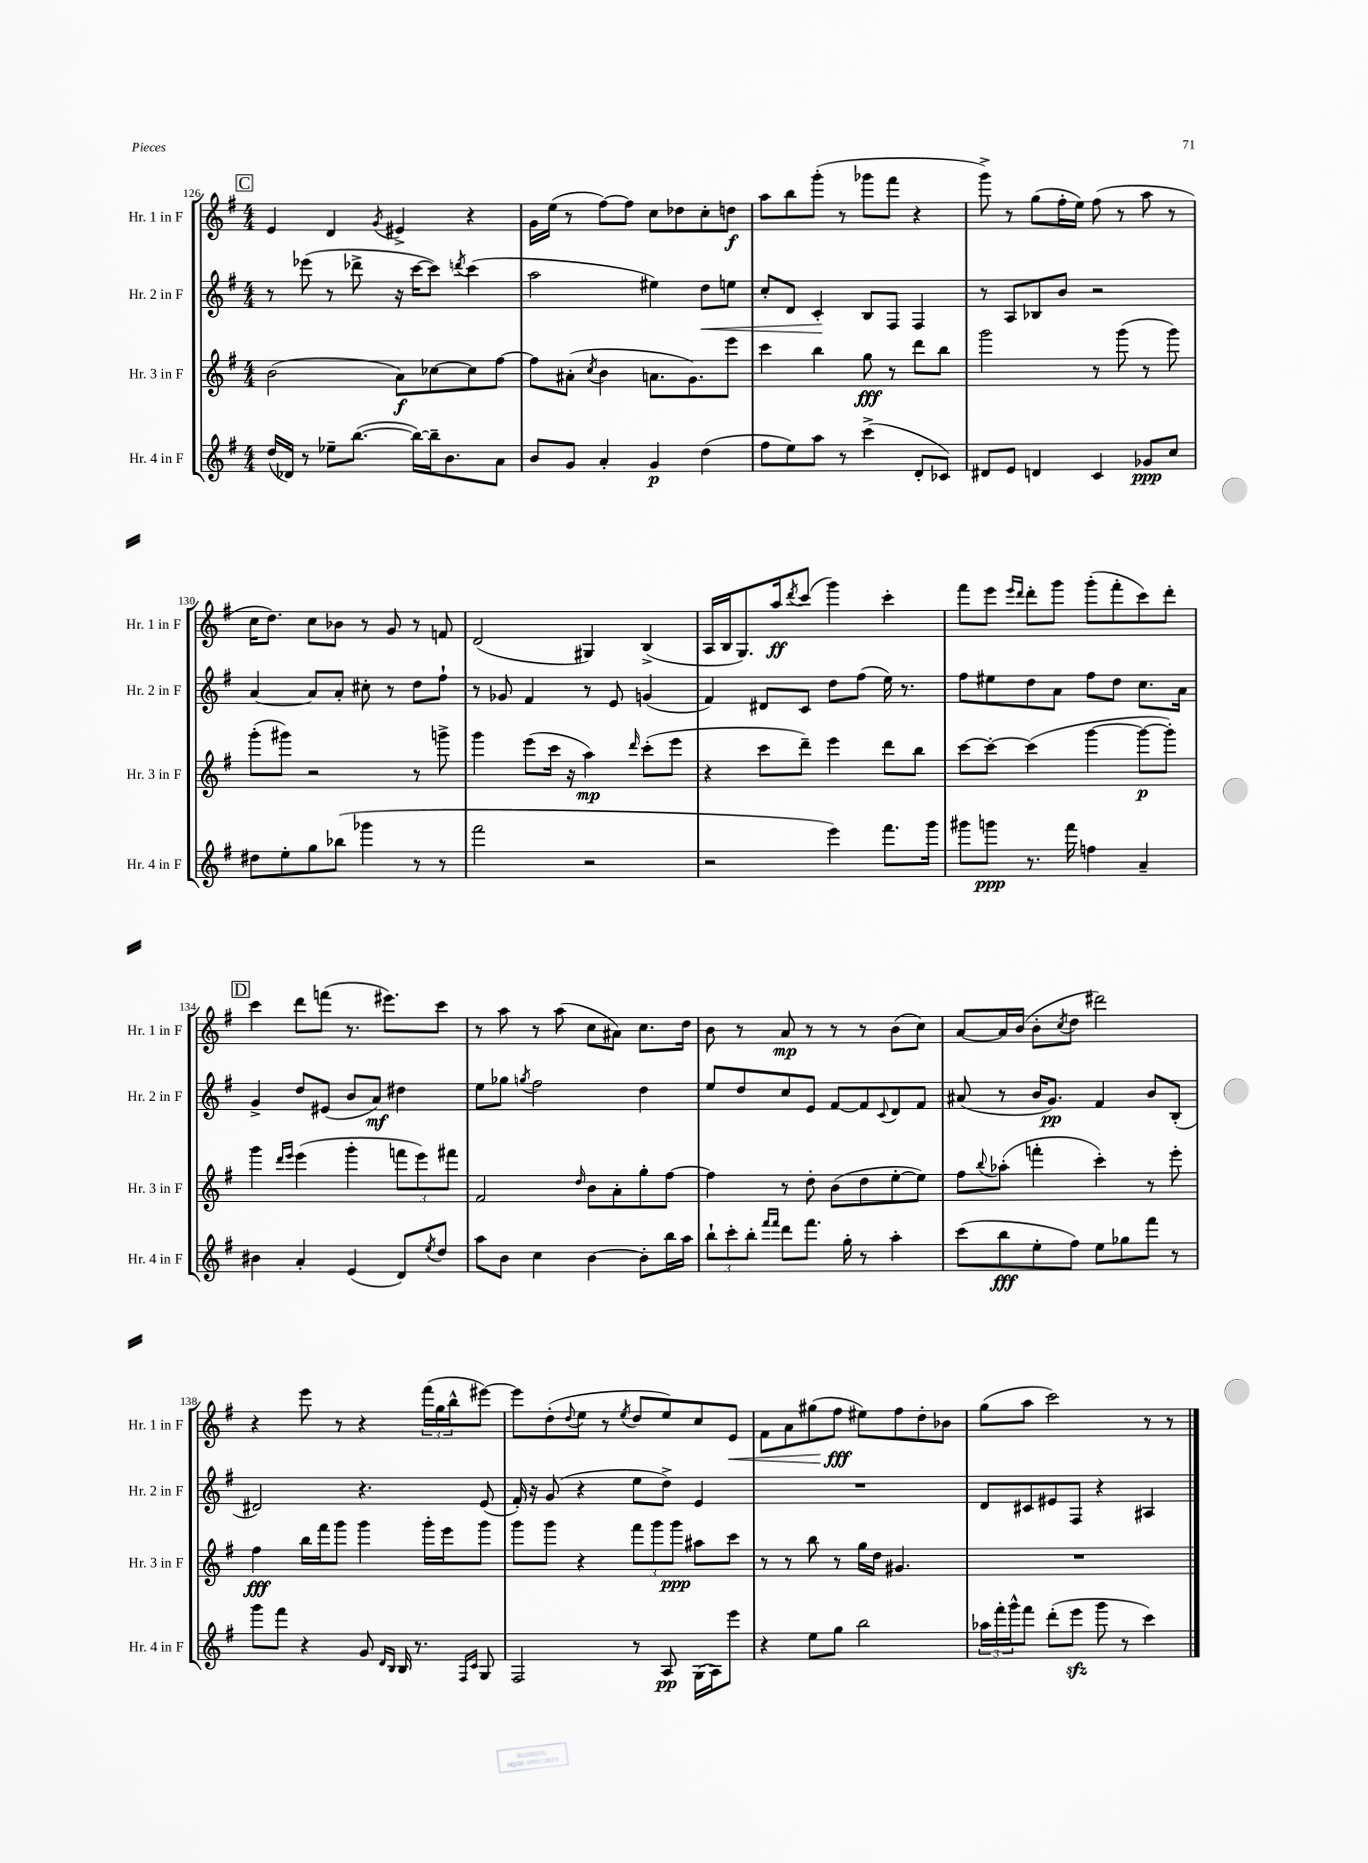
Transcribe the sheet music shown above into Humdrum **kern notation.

**kern	**kern	**kern	**kern
*staff4	*staff3	*staff2	*staff1
*clefG2	*clefG2	*clefG2	*clefG2
*k[f#]	*k[f#]	*k[f#]	*k[f#]
*M4/4	*M4/4	*M4/4	*M4/4
(16dd	(2b	8r	4e
16d-)	.	.	.
8r	.	(8eee-	.
8ee-~	.	8r	4d
([8.bb	.	8ddd-^	.
.	.	.	8qg
.	8a)	16r	4e#^
16bb_)	.	[16ccc	.
16bb~]	[8cc-	8ccc])	.
8.b	.	.	.
.	.	8qddd	.
.	8cc-]	(4ccc	4r
8a	[8ff#	.	.
=	=	=	=
8b	8ff#]	2aa	16g
.	.	.	(16ee
8g	(8a#'	.	8r
.	8qcc	.	.
4a'	4b	.	[8ff#)
.	.	.	8ff#]
4g	8.a	4ee#)	8cc
.	.	.	8dd-
.	8.g)	.	.
(4dd	.	8dd	8cc'
.	8eee	8ee	8dd
=	=	=	=
8ff#	4ccc	8cc'	8aa
8ee)	.	8d	8bb
8aa	4bb	4c'	(8ggg'
8r	.	.	8r
(4ccc^	8gg	8B	8ggg-
.	8r	8F#	8fff#
8d'	8ddd	4F#	4r
8c-)	8bb	.	.
=	=	=	=
8d#	2ggg	8r	8ggg^)
8e	.	8A	8r
4d	.	8B-	(8gg
.	.	8b	16ff#'
.	.	.	16ee)
4c	8r	2r	(8ff#
.	(8ggg	.	8r
8g-	8r	.	8aa
8cc	8ggg)	.	8r
=	=	=	=
8dd#	(8ggg'	[4a	16cc
.	.	.	8.dd)
8ee'	8ggg#)	.	.
8gg	2r	8a]	8cc
(8bb-	.	8a'	8b-
4ggg-	.	8cc#'	8r
.	.	8r	8g
8r	8r	8dd	8r
8r	8ggg^	8ff#`	8f
=	=	=	=
2fff#	4ggg	8r	(2d
.	.	8g-	.
.	(8eee	4f#	.
.	16ccc	.	.
.	16r	.	.
2r	4aa)	8r	4G#)
.	.	8e	.
.	16qqddd	.	.
.	(8ccc'	(4g	(4B^
.	8eee	.	.
=	=	=	=
2r	4r	4f#)	16A
.	.	.	16B
.	.	.	8.G)
.	8ccc	8d#	.
.	.	.	16aa
.	.	.	8qddd
.	8ddd~)	8c	(8ccc
4eee)	4eee	8dd	4ggg)
.	.	(8ff#	.
8.fff#	8ddd	16ee)	4ccc'
.	.	8.r	.
.	8bb	.	.
16ggg	.	.	.
=	=	=	=
8ggg#	[8ccc	8ff#	8fff#
8ggg	8ccc'_	8ee#	8eee
.	.	.	16qqeee
.	.	.	16qqddd
8.r	(4ccc]	8dd	8ddd'
.	.	8a	8ggg
16fff#	.	.	.
4ff	[4ggg	8ff#	(8ggg'
.	.	8dd	8fff#'
4a~	8ggg_	8.cc	8ccc)
.	8ggg'])	.	8ddd'
.	.	16a	.
=	=	=	=
4b#	4ggg	4g^	4ccc
.	16qqddd	.	.
.	16qqeee	.	.
4a'	(4eee	8dd	8ddd
.	.	(8e#	(8fff
(4e	4ggg'	8b	8.r
.	.	8a)	.
.	.	.	8.eee#)
8d)	12fff	4dd#	.
.	12eee)	.	.
8qee	.	.	.
8dd	.	.	8ccc
.	12fff#	.	.
=	=	=	=
8aa	2f#	8ee	8r
8b	.	8gg-	8aa
.	.	8qgg	.
4cc	.	2ff#	8r
.	.	.	(8aa
.	16qqdd	.	.
[4b	8b	.	8cc
.	8a'	.	8a#)
8b']	8gg'	4dd	8.cc
16bb	[8ff#	.	.
16aa	.	.	16dd
=	=	=	=
12bb`	4ff#]	8ee	8b
12ccc'	.	.	.
.	.	8dd	8r
12bb'	.	.	.
16qqfff#	.	.	.
16qqfff#	.	.	.
8ddd	8r	8cc	8a
8.fff#	8dd'	8e	8r
.	(8b	[8f#	8r
16gg'	.	.	.
8r	8dd	8f#]	8r
.	.	8qqc	.
4aa'	[8ee'	8d	(8b
.	8ee])	8f#	8cc)
=	=	=	=
(8ccc	8ff#	(8a#	[8a
.	8qqbb	.	.
8bb	(8aa-'	8r	16a]
.	.	.	(16b
8ee'	4fff'	16b	8b'
.	.	8.g)	.
.	.	.	8qcc
8ff#)	.	.	8dd
8ee	4ccc')	4f#	2ddd#)
8gg-	.	.	.
8fff#	8r	8b	.
8r	8eee'	(8B'	.
=	=	=	=
8ggg	4ff#	2d#)	4r
8fff#	.	.	.
4r	16bb	.	8eee
.	16fff#	.	.
.	8ggg	.	8r
8g	4ggg	4.r	4r
16qqd	.	.	.
16qqB	.	.	.
16B	.	.	.
8.r	.	.	.
.	16ggg'	.	(24fff#
.	.	.	24gg
.	16eee	.	.
.	.	.	24bb^^
16qqF#	.	.	.
16qqc	.	.	.
8G	8ggg	(8e	[8eee#)
=	=	=	=
2F#	8ggg	16f#')	8eee#]
.	.	16r	.
.	8ggg	(8g	(8dd'
.	.	.	8qqdd
.	4r	4r	8ee
.	.	.	8r
.	.	.	8qee
8r	12fff#	8ee	8dd
.	12ggg	.	.
8A	.	8dd^)	8ee)
.	12ggg	.	.
(16G	8aa#	4e	8cc
16A)	.	.	.
8eee	8ccc	.	8e
=	=	=	=
4r	8r	1r	8f#
.	8r	.	8a
8ee	8bb	.	(8gg#
8gg	8r	.	8ff#
2bb	16gg	.	8ee#)
.	16dd	.	.
.	4.g#	.	8ff#
.	.	.	8dd'
.	.	.	8b-
=	=	=	=
24aa-	1r	8d	(8gg
24fff#'	.	.	.
24ggg^^	.	.	.
8fff#	.	8c#	8aa
(8ddd'	.	8e#	2ccc)
8eee	.	8F#	.
8ggg	.	4r	.
8r	.	.	.
4ccc)	.	4A#	8r
.	.	.	8r
==	==	==	==
*-	*-	*-	*-
